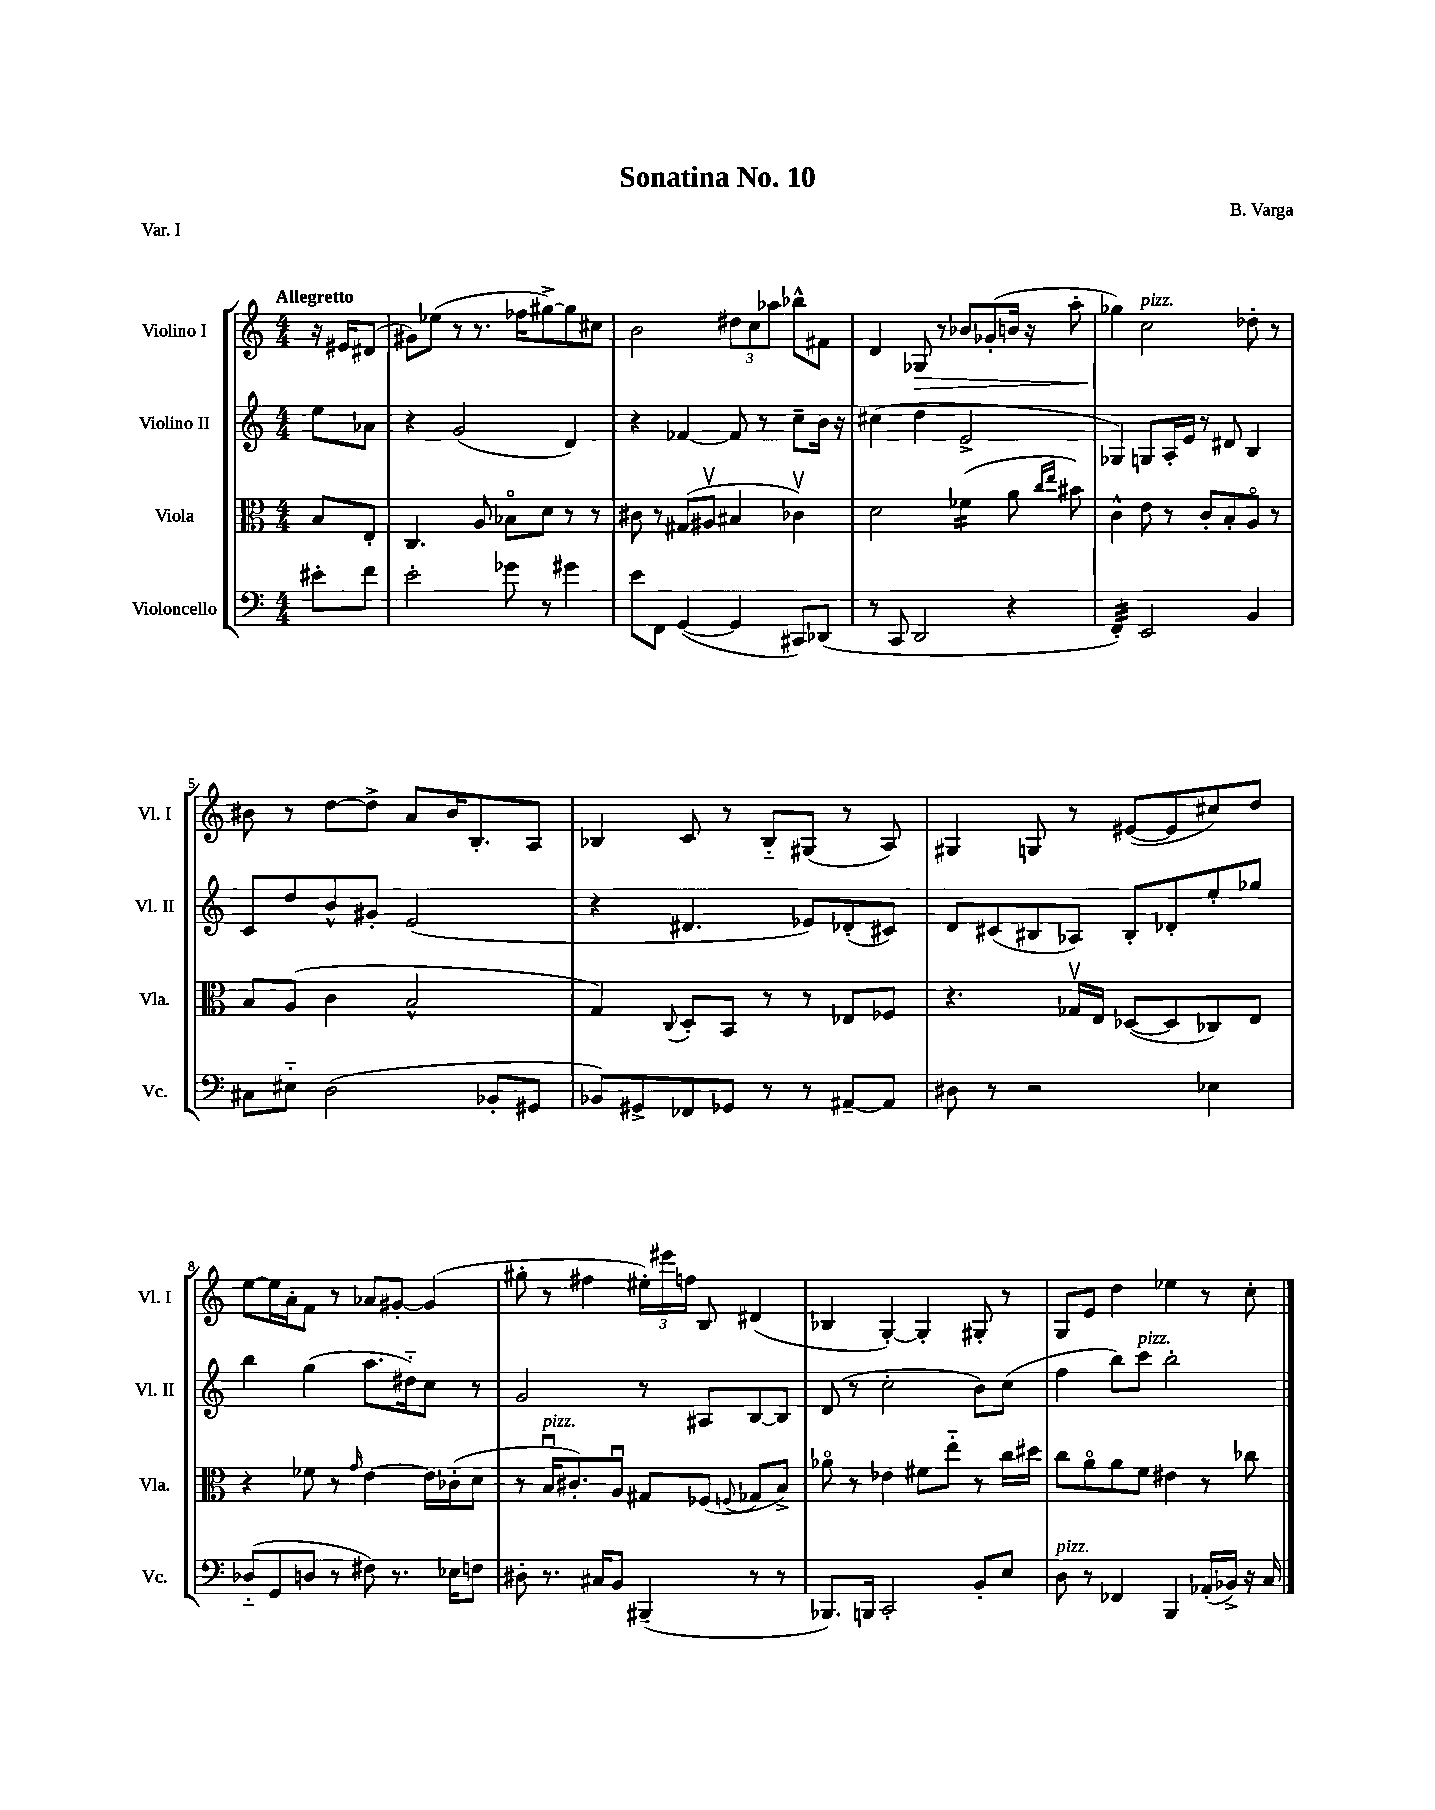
\header { title = "Sonatina No. 10" composer = "B. Varga" piece = "Var. I" }
<<
\new StaffGroup <<
\new Staff = "s0" \with { instrumentName = "Violino I" shortInstrumentName = "Vl. I" } {
    \clef treble \key c \major \numericTimeSignature \time 4/4 \partial 4 \tempo "Allegretto"
    \autoBeamOff r16 eis'16[ dis'8]( |
    gis'8[) ees''8]( r8 r8. fes''16[ gis''8~->) gis''8 cis''8] |
    b'2 \tuplet 3/2 { dis''8[ c''8 aes''8] } bes''8[-^ fis'8] |
    d'4 ges8\> r8 bes'8[ ges'8-.( b'16] r16 a''8-. |
    ges''4\!) c''2^\markup { \italic "pizz." } des''8-. r8 |
    bis'8 r8 d''8[~ d''8]-> a'8[ bis'16 b8.-. a8] |
    bes4 c'8 r8 bes8[-_ gis8]( r8 a8) |
    gis4 g8 r8 eis'8[~( eis'8 cis''8) d''8] |
    e''8[~ e''16 a'16-. f'8] r8 aes'8[ gis'8]~-. gis'4( |
    gis''8-. r8 fis''4 \tuplet 3/2 { eis''16[-.) eis'''16 f''16] } b8 dis'4( |
    bes4 g4~-.) g4-. gis8-. r8 |
    g8[ e'8] d''4 ees''4 r8 c''8-. \bar "|." |
}
\new Staff = "s1" \with { instrumentName = "Violino II" shortInstrumentName = "Vl. II" } {
    \clef treble \key c \major \numericTimeSignature \time 4/4 \partial 4
    \autoBeamOff e''8[ aes'8] |
    r4 g'2( d'4) |
    r4 fes'4~ fes'8 r8 c''8[-- b'16] r16 |
    cis''4( d''4 e'2-> |
    ges4) g8[ a16-. e'16] r8 dis'8 b4 |
    c'8[ d''8 b'8-^ gis'8]-. e'2( |
    r4 dis'4. ees'8[) des'8-.( cis'8]) |
    d'8[ cis'8( bis8 aes8]) bis8[-. des'8-. e''8-. ges''8] |
    b''4 g''4( a''8.[ dis''16-_) c''8] r8 |
    g'2 r8 ais8[ b8~ b8] |
    d'8( r8 c''2-. b'8[) c''8]( |
    f''4 b''8[) c'''8]^\markup { \italic "pizz." } b''2-. \bar "|." |
}
\new Staff = "s2" \with { instrumentName = "Viola" shortInstrumentName = "Vla." } {
    \clef alto \key c \major \numericTimeSignature \time 4/4 \partial 4
    \autoBeamOff b8[ e8]-. |
    c4. a8 bes8[\flageolet d'8] r8 r8 |
    cis'8 r8 gis8[( ais8]\upbow bis4 ces'4\upbow) |
    d'2 fes'4:16( a'8 \grace { c''16[ e''16] } bis'8) |
    c'4-^ e'8 r8 c'8[-. b8-. a8]\flageolet r8 |
    b8[ a8]( c'4 b2-^ |
    g4) \appoggiatura { c8 } d8[-. b,8] r8 r8 ees8[ fes8] |
    r4. ges16[\upbow e16] des8[~( des8 ces8) e8] |
    r4 fes'8 r8 \grace { g'16 } e'4~ e'16[ ces'16-.( d'8] |
    r8 b16[\downbow^\markup { \italic "pizz." } cis'8.-.) a8]\downbow gis8[ fes8]( \appoggiatura { f8 } ges8[ b8]->) |
    aes'8\flageolet r8 ees'4 fis'8[ e''8]-_ r8 c''16[ dis''16] |
    c''8[ a'8\flageolet a'8 f'8] eis'4 r8 ces''8 \bar "|." |
}
\new Staff = "s3" \with { instrumentName = "Violoncello" shortInstrumentName = "Vc." } {
    \clef bass \key c \major \numericTimeSignature \time 4/4 \partial 4
    \autoBeamOff eis'8[-. f'8] |
    e'2-. ges'8 r8 gis'4 |
    e'8[ f,8] g,4~( g,4 cis,8[) des,8]( |
    r8 c,8 d,2 r4 |
    f,4:32-.) e,2 b,4 |
    cis8[ eis8]-_ d2( bes,8[-. gis,8] |
    bes,8[) gis,8-> fes,8 ges,8] r8 r8 ais,8[~-- ais,8] |
    dis8 r8 r2 ees4 |
    des8[-_( g,8 d8] r8 fis8) r8. ees16[ f8] |
    dis8-. r8. cis16[ b,8] bis,,4--( r8 r8 |
    bes,,8.[) b,,16] c,2-. b,8[-. e8] |
    d8^\markup { \italic "pizz." } r8 fes,4 b,,4 aes,16[-.( bes,16]->) r16 c16 \bar "|." |
}
>>
>>
